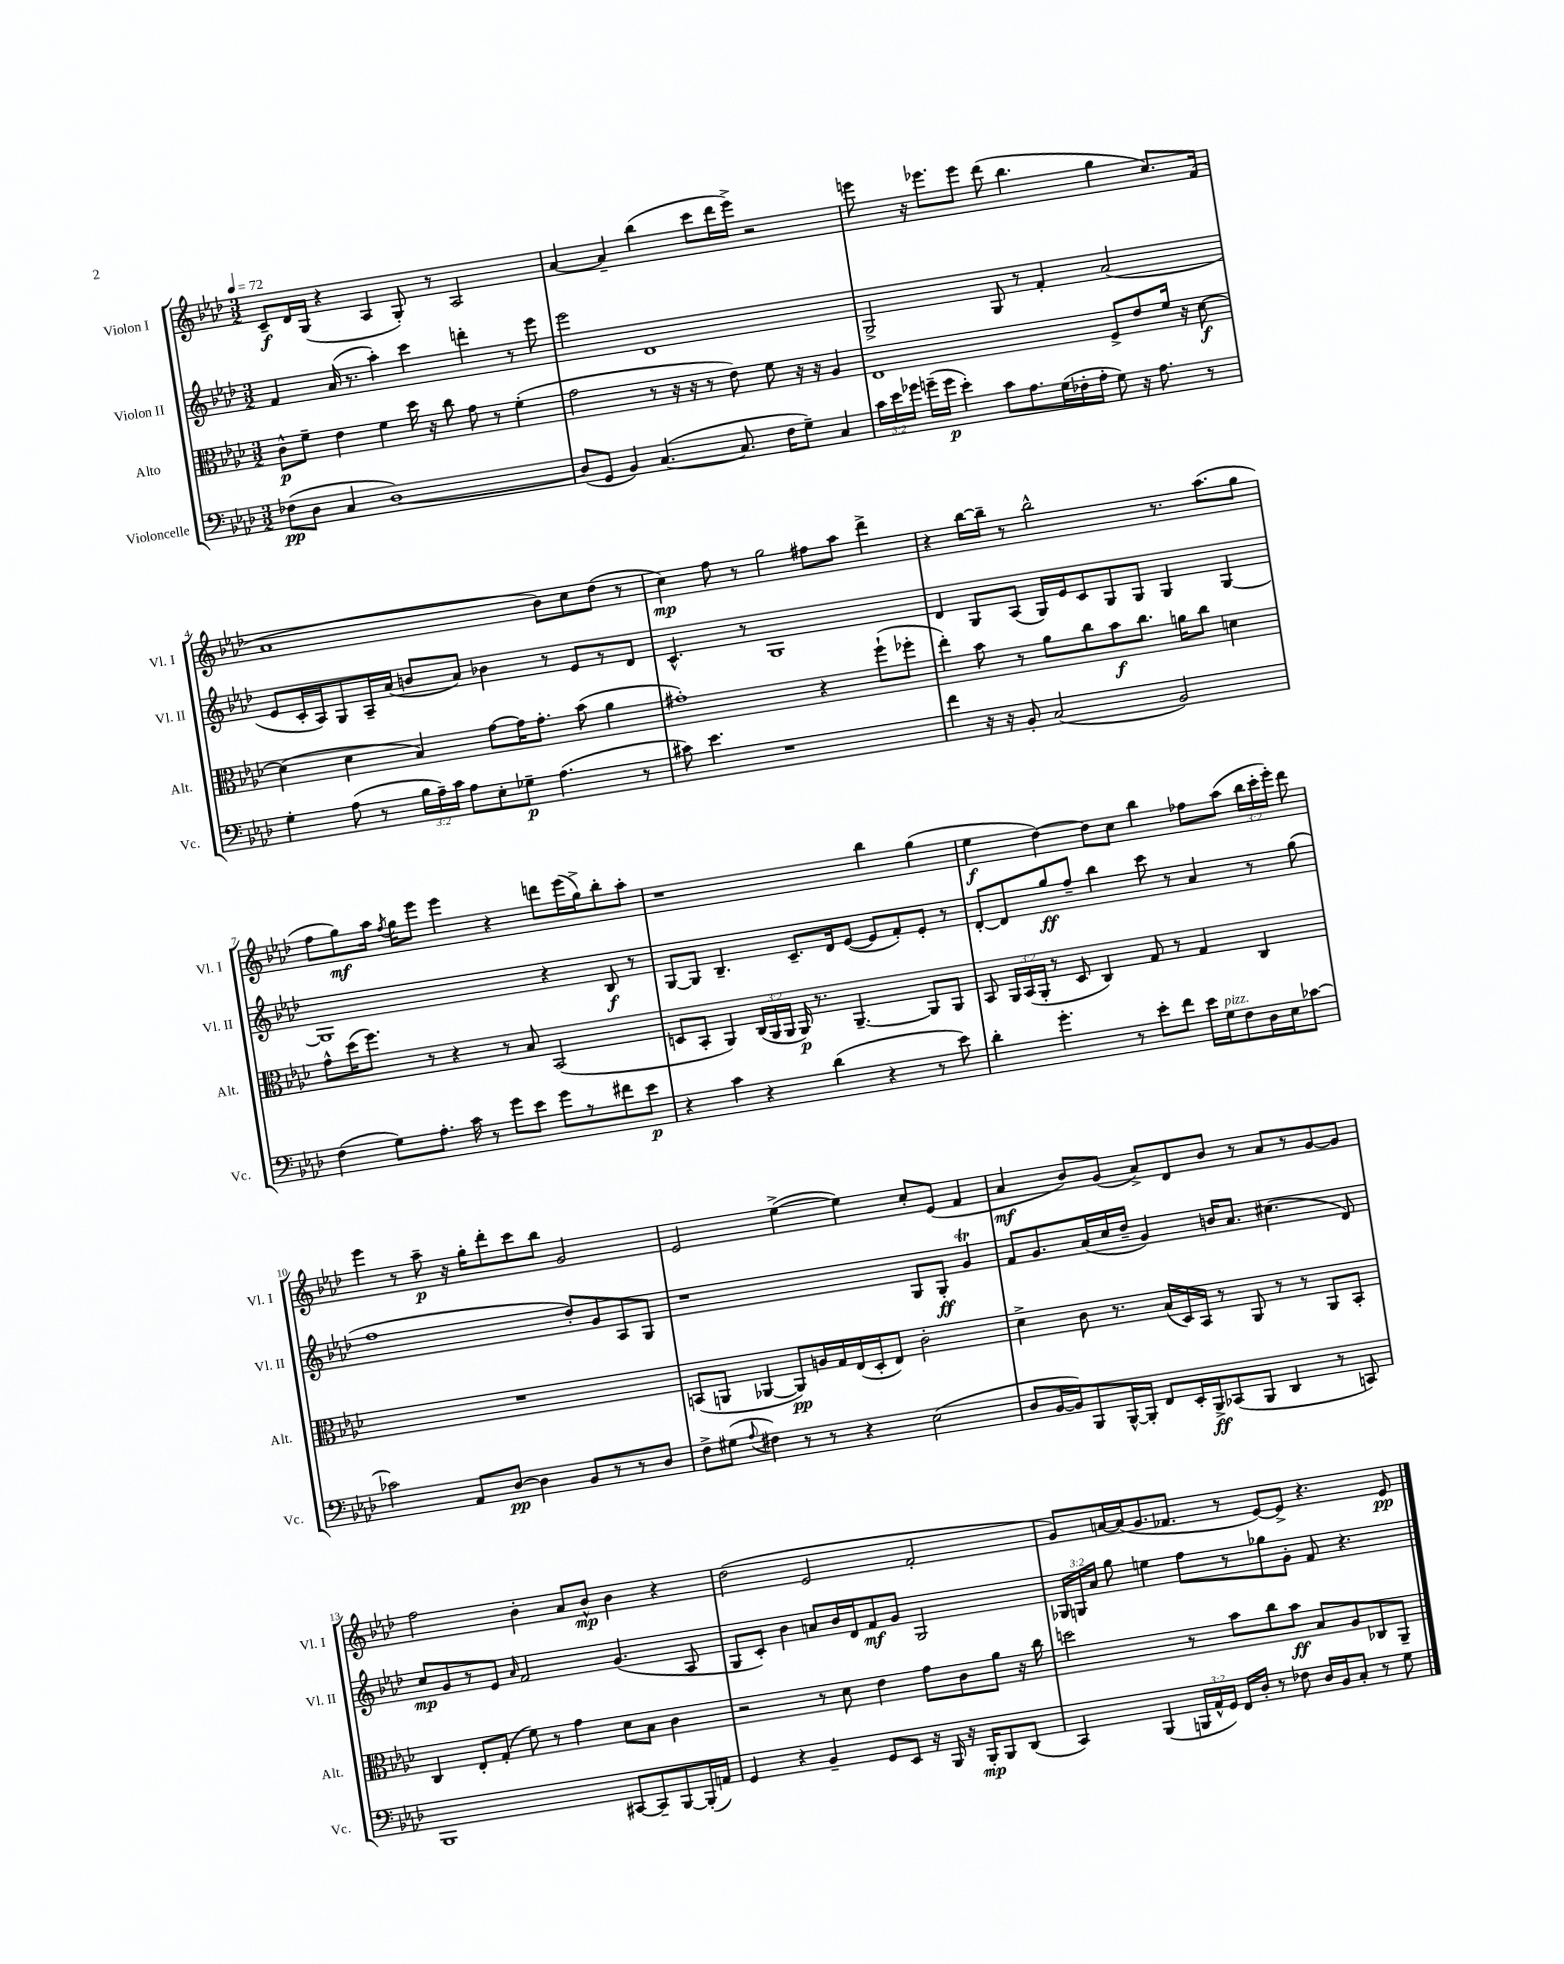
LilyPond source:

<<
\new StaffGroup <<
\new Staff = "s0" \with { instrumentName = "Violon I" shortInstrumentName = "Vl. I" } {
    \clef treble \key aes \major \numericTimeSignature \time 3/2 \override Staff.TupletNumber.text = #tuplet-number::calc-fraction-text \tempo 4 = 72
    \autoBeamOff c'8[--\f des'16 g16]( r4 aes4 g8-.) r8 aes2 |
    aes'4~ aes'4-- bes''4( c'''8[ des'''16 ees'''16]->) r2 |
    e'''8 r16 ees'''8.[ ees'''8] des'''8( bes''4. g''4 c''8.[) f'16]( |
    aes'1 bes'8[) c''8 des''8]( r8 |
    c''4\mp) f''8 r8 g''2 fis''8[ aes''8] des'''4-> |
    r4 bes''16[~ bes''16]-- r8 bes''2-^ r8. aes''8.[( g''8] |
    f''8[ g''8\mf) aes''16] \acciaccatura { f''8 } g''16[ ees'''8] ees'''4 r4 d'''8[ ees'''16( g''16->) bes''8-. aes''8]-. |
    r1 bes''4 g''4( |
    ees''4\f des''4~) des''8[ c''8] bes''4 fes''8[ aes''8]( \tuplet 3/2 { bes''16[ c'''16-. ees'''16]-.) } des'''8 |
    ees'''4 r8 aes''8--\p r16 g''16[-. des'''8-. c'''8 bes''8] g'2 |
    ees'2 ees''4~->( ees''4) c''8[-. ees'8]( f'4 |
    aes'4\mf bes'8[) g'8]( aes'8[->) des'8 bes'8] r8 aes'8[ r8 g'8~ g'8] |
    f''2 bes'4-. aes'8[ bes'8]-^\mp bes'4 r4 |
    des''2( ees'2 f'2-. |
    g'8[) a'16~ a'16( g'8. fes'8.] r8 ees'8[~) ees'8]-> r4. ees'8\pp \bar "|." |
}
\new Staff = "s1" \with { instrumentName = "Violon II" shortInstrumentName = "Vl. II" } {
    \clef treble \key aes \major \numericTimeSignature \time 3/2 \override Staff.TupletNumber.text = #tuplet-number::calc-fraction-text
    \autoBeamOff f'4 aes'16( r8. aes''4-.) c'''4 d'''4-. r8 ees'''8 |
    ees'''2 des'1 |
    g2-> g8 r8 f'4-. aes'2( |
    ees'8[ c'16-. aes16) g8 aes16-- aes'16]( b'8[ aes'8]) bes'4 r8 ees'8[ r8 des'8] |
    c'4.-^ r8 g1 |
    des'4 g8[ aes8]( g16[) ees'16 c'8 g8 g8] g4 g4~ |
    g1 r4 bes8\f r8 |
    g8[~ g8] bes4.-- c'8.[-- des'16 ees'8]~( ees'8[ f'8-.) ees'8]-. r8 |
    des'8[~-. des'8 g''8\ff f''8]-- bes''4 c'''8 r8 aes'4 r8 g''8( |
    f''1 des''8[-.) g'8 aes8 g8] |
    r1 g8[ g8]-.\ff g'4\trill |
    f'8[ g'8. aes'16( c''16 des''16]-- g'4) b'16[ aes'8.] cis''4.( des'8) |
    c''8[\mp g'8 r8 ees'8] \grace { aes'16 } f'2 g'4.( aes8 |
    g8[ c'8]-.) bes'4 a'8[ bes'16 des'16 f'8\mf g'8] g2 |
    \tuplet 3/2 { ges16[ g16 aes'16] } g''8 e''4 f''8[ r8 ges''8 g'8]-. f'8 r4. \bar "|." |
}
\new Staff = "s2" \with { instrumentName = "Alto" shortInstrumentName = "Alt." } {
    \clef alto \key aes \major \numericTimeSignature \time 3/2 \override Staff.TupletNumber.text = #tuplet-number::calc-fraction-text
    \autoBeamOff c'8[-^\p f'8]-- ees'4 f'4 des''16 r16 c''8 g'8 r8 f'4-.( |
    g'2 r8 r16 r16 r8 ees'8) f'8 r16 r16 aes4 |
    ees1 f8[-> ees'8 f'16] r16 des'8~\f |
    des'4( des'4 bes4) g'8[~ g'16 g'8.]-. bes'8( aes'4 |
    gis'1-.) r4 f''8[-!( fes''8]-. |
    ees''4-.) bes'8 r8 aes'8[ c''8 bes'8\f c''8.] a'16[ c''8] d'4 |
    g'8[-^ des''16( f''8.]) r8 r4 r8 bes8 bes,2( |
    d8[ bes,8]-. aes,4) \tuplet 3/2 { c16[( aes,16 aes,16] } aes,16\p) r8. aes,4.~-- aes,8[ aes,8] |
    bes,8 \tuplet 3/2 { aes,16[ bes,16( aes,16]-. } r8 des8 c4) g8 r8 g4 c4 |
    R1. |
    b,8[( a,8] aes,4~ aes,8[\pp) a16 g16 ees16( des16-. ees8]) c'2-. |
    des'4-> c'8 r8. bes16[( des16) bes,16] r8 aes,8 r8 r8 aes,8[ bes,8]-. |
    c4 ees8[-. g8]-.( f'8) r8 g'4 des'8[ bes8] c'4 |
    r2 r8 des'8 ees'4 g'8[ c'8 aes'8] r16 c''16 |
    d''2 r8 bes'8[ c''8 bes'8]\ff bes8[ aes8 ces8 aes,8]-- \bar "|." |
}
\new Staff = "s3" \with { instrumentName = "Violoncelle" shortInstrumentName = "Vc." } {
    \clef bass \key aes \major \numericTimeSignature \time 3/2 \override Staff.TupletNumber.text = #tuplet-number::calc-fraction-text
    \autoBeamOff fes8[\pp( des8] c4 des1~) |
    des8[( g,8] bes,4) c4.~( c8. f16[ g8]--) c4 |
    \tuplet 3/2 { c'16[ ees'16 ges'16] } g'16[--( g'16]\p ees'4-.) c'8[ aes8. g16( fes16-. aes16]-. g8) r16 aes8. r8 |
    g4-. aes8( r8 \tuplet 3/2 { bes16[ aes16--) c'16] } aes8[ ees8-. ges8]--\p aes4.( r8 |
    cis'8) ees'4. r1 |
    f'4 r16 r16 bes,8-. c2( bes,2) |
    f4( g8[) aes8.]-. c'16 r8 g'8[ ees'8] g'8[ r8 fis'8 ees'8]\p |
    r4 c'4 r4 des'4( r4 r8 ees'8) |
    des'4-. g'4.-. r8 ees'8[-. f'8] ees'16[ g16^\markup { \italic "pizz." } f8 des16 ees16 ces'8]~ |
    ces'2 aes,8[ des8]~\pp des4 bes,8[ r8 r8 des8] |
    f8[-> gis8]( \appoggiatura { aes8 } fis4) r8 r8 r4 ees2( |
    des8[ bes,16~ bes,16) bes,,8 bes,,16~-^ bes,,16]-. f,8[ ees,16-. bes,,16->\ff ces,8( bes,,8] des,4 r8 c,8) |
    bes,,1 cis,8[~ cis,8-- bes,,8~ bes,,16-.( a,16]) |
    g,4 r4 bes,4-- g,8[ ees,8] r16 bes,,16 r16 bes,,16[-.\mp bes,,8 des,8]( |
    c,4) bes,,4( \tuplet 3/2 { b,,16[ aes,16-^ g,16]) } f,16[ des16]-. r8 fes8 des16[ bes,16 c8]-. r8 g8 \bar "|." |
}
>>
>>
